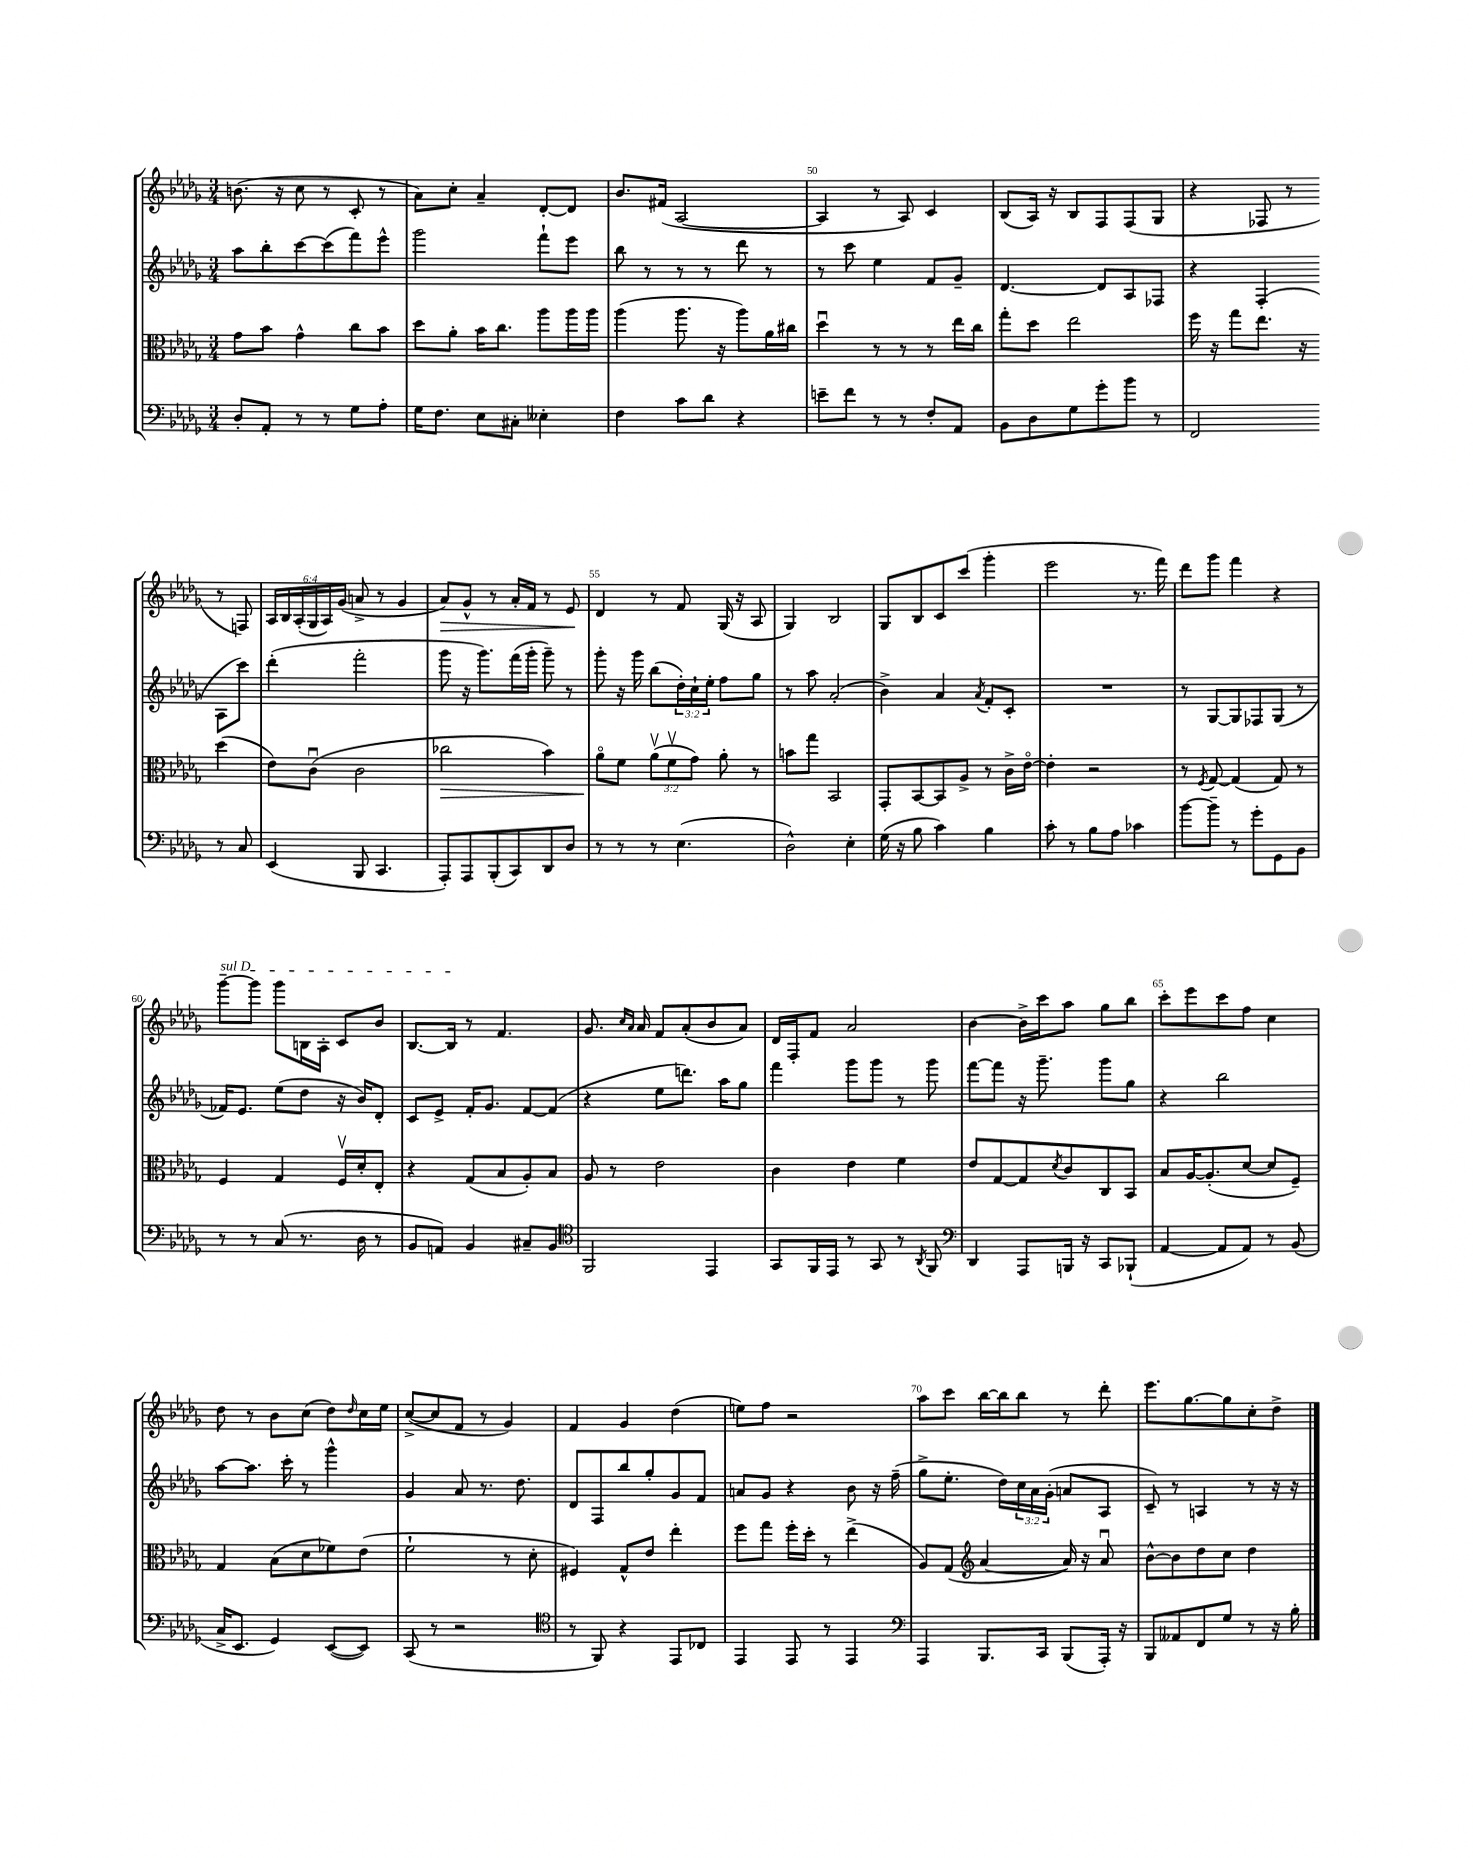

**kern	**kern	**dynam	**kern	**kern	**dynam
*part4	*part3	*part3	*part2	*part1	*part1
*staff4	*staff3	*staff3	*staff2	*staff1	*staff1
*clefF4	*clefC3	*	*clefG2	*clefG2	*
*k[b-e-a-d-g-]	*k[b-e-a-d-g-]	*	*k[b-e-a-d-g-]	*k[b-e-a-d-g-]	*
*M3/4	*M3/4	*	*M3/4	*M3/4	*
=47	=47	=47	=47	=47	=47
8D-'/L	8g-\L	.	8aa-\L	(8.bn\	.
8AA-'/J	8b-\J	.	8bb-'\	.	.
.	.	.	.	16r	.
8r	4g-^^\	.	[8ccc\	8cc\	.
8r	.	.	(8ccc\]	8r	.
8G-\L	8cc\L	.	8fff\)	8c'/	.
8A-'\J	8b-\J	.	8eee-^^\J	8r	.
=48	=48	=48	=48	=48	=48
16G-\KL	8dd-\L	.	2ggg-\	8a-\L)	.
8.F\J	.	.	.	.	.
.	8a-'\J	.	.	8cc'\J	.
8E-\L	16b-\KL	.	.	4a-~/	.
.	8.cc\J	.	.	.	.
8C#X'\J	.	.	.	.	.
4E--X'\	8aa-\L	.	8fff`\L	[8d-'/L	.
.	16aa-\L	.	8eee-\J	8d-/J]	.
.	16aa-\JJ	.	.	.	.
=49	=49	=49	=49	=49	=49
4F\	(4aa-\	.	8bb-\	8.b-/L	.
.	.	.	8r	.	.
.	.	.	.	(16f#X/Jk	.
8c\L	8.aa-\	.	8r	[2A-/	.
8d-\J	.	.	8r	.	.
.	16r	.	.	.	.
4r	8aa-\L)	.	8ddd-\	.	.
.	16a-\L	.	8r	.	.
.	16cc#X\JJ	.	.	.	.
=50	=50	=50	=50	=50	=50
8en~\L	4dd-u\	.	8r	4A-/]	.
8f\J	.	.	8ccc\	.	.
8r	8r	.	4ee-\	8r	.
8r	8r	.	.	8A-/)	.
8F'/L	8r	.	8f/L	4c/	.
8AA-/J	16ee-\LL	.	8g-~/J	.	.
.	16cc\JJ	.	.	.	.
=51	=51	=51	=51	=51	=51
8BB-\L	8gg-'\L	.	[4.d-/	(8B-/L	.
8D-\	8dd-\J	.	.	16A-/Jk)	.
.	.	.	.	16r	.
8G-\	2ee-\	.	.	8B-/L	.
8g-'\	.	.	8d-/L]	8F/	.
8b-\J	.	.	8A-/	(8F/	.
8r	.	.	8F-X/J	8G-/J	.
=52	=52	=52	=52	=52	=52
2FF/	16ff\	.	4r	4r	.
.	16r	.	.	.	.
.	8gg-\L	.	.	.	.
.	8.ee-\J	.	(4F'/	8F-X/	.
.	.	.	.	8r	.
.	16r	.	.	.	.
8r	(4dd-\	.	8A-\L	8r	.
8C/	.	.	8ccc\J)	8Fn/)	.
!!LO:LB:g=z
=53	=53	=53	=53	=53	=53
(4EE-/	8e-\L)	.	(4ddd-'\	24A-/LL	.
.	.	.	.	24B-/	.
.	.	.	.	(24A-'/	.
.	(8cu\J	.	.	24G-/	.
.	.	.	.	24A-/)	.
.	.	.	.	(24g-/JJ	.
8BBB-/	2c\	.	2fff'\	8an^/	.
4.CC/	.	.	.	8r	.
.	.	.	.	4g-/	.
=54	=54	=54	=54	=54	=54
!	!	!LO:HP:b	!	!	!LO:HP:b
8AAA-'/L)	2cc-X\	>	8ggg-\	8a-/L)	>
8AAA-/	.	.	16r	8g-^^/J	.
.	.	.	8.ggg-\L)	.	.
(8BBB-'/	.	.	.	8r	.
8CC/)	.	.	(16fff\L	16a-'/LL	.
.	.	.	16ggg-'\JJ	16f/JJ	.
8DD-/	4b-\)	.	8ggg-~\)	8r	.
8D-/J	.	.	8r	8e-/	.
.	.	.	.	.	]
=55	=55	=55	=55	=55	=55
8r	8a-\L	.	8ggg-'\	4d-/	.
8r	8f\J	]	16r	.	.
.	.	.	16ggg-\	.	.
8r	(12a-v\L	.	(8bb-\L	8r	.
.	12fv\	.	.	.	.
(4.E-\	.	.	24dd-'\L)	8f/	.
.	12g-\J)	.	24cc`\	.	.
.	.	.	24ee-'\JJ	.	.
.	8a-'\	.	8ff\L	(16G-/	.
.	.	.	.	16r	.
.	8r	.	8gg-\J	8A-/	.
=56	=56	=56	=56	=56	=56
2D-^^\)	8bn\L	.	8r	4G-/)	.
.	8gg-\J	.	8aa-\	.	.
.	2BB-/	.	(2a-'/	2B-/	.
4E-'\	.	.	.	.	.
=57	=57	=57	=57	=57	=57
(16G-\	8GG-'/L	.	4b-^\)	8G-/L	.
16r	.	.	.	.	.
8B-\	[8BB-/	.	.	8B-/	.
4c\)	8BB-/]	.	4a-/	8c/	.
.	8A-^/J	.	.	(8ccc/J	.
.	.	.	8qa-/	.	.
4B-\	8r	.	8f'/L	4ggg-'\	.
.	16c^\LL	.	8c'/J	.	.
.	[16e-\JJ	.	.	.	.
=58	=58	=58	=58	=58	=58
8c'\	4e-'\]	.	2.r	2eee-\	.
8r	.	.	.	.	.
8B-\L	2r	.	.	.	.
8A-\J	.	.	.	.	.
4c-X\	.	.	.	8.r	.
.	.	.	.	16fff\)	.
=59	=59	=59	=59	=59	=59
[8b-\L	8r	.	8r	8ddd-\L	.
.	8qF/	.	.	.	.
8b-~\J]	[8G-/	.	[8G-/L	8ggg-\J	.
8r	(4G-/]	.	8G-/]	4fff\	.
8g-'\L	.	.	8F-X/	.	.
8GG-\	8G-/)	.	(8G-/J	4r	.
8BB-\J	8r	.	8r	.	.
!!LO:LB:g=z
=60	=60	=60	=60	=60	=60
!	!	!	!	!LO:TX:a:i:t=sul D	!
8r	4F/	.	16f-X/KL)	[8ggg-~\L	.
.	.	.	8.e-/J	.	.
8r	.	.	.	8ggg-\J]	.
(8C/	4G-/	.	(8ee-\L	8ggg-\L	.
8.r	.	.	8dd-\J	16Bn\L	.
.	.	.	.	16A-'\JJ	.
.	16Fv/LL	.	16r	8c/L	.
16D-\	16d-'/J	.	16b-/KL)	.	.
8r	8E-'/J	.	8d-'/J	8b-/J	.
=61	=61	=61	=61	=61	=61
8BB-/L	4r	.	8c/L	[8.B-/L	.
8AAn/J)	.	.	8e-^/J	.	.
.	.	.	.	16B-/Jk]	.
4BB-/	(8G-/L	.	16f'/KL	8r	.
.	.	.	8.g-/J	.	.
.	8B-/	.	.	4.f/	.
8C#X~/L	8A-'/)	.	[8f/L	.	.
8BB-/J	8B-/J	.	(8f/J]	.	.
=62	=62	=62	=62	=62	=62
*clefC4	*	*	*	*	*
2FF/	8A-/	.	4r	8.g-/	.
.	8r	.	.	.	.
.	.	.	.	16qqcc/LL	.
.	.	.	.	16qqa-/JJ	.
.	.	.	.	16a-/	.
.	2e-\	.	8ee-\L	8f/L	.
.	.	.	8.dddn\J)	(8a-'/	.
4EE-/	.	.	.	8b-/	.
.	.	.	16aa-\KL	.	.
.	.	.	8gg-\J	8a-/J)	.
=63	=63	=63	=63	=63	=63
8GG-/L	4c\	.	4fff\	16d-/LL	.
.	.	.	.	16F'/J	.
16FF/L	.	.	.	8f/J	.
16EE-/JJ	.	.	.	.	.
8r	4e-\	.	8ggg-\L	2a-/	.
8GG-/	.	.	8ggg-\J	.	.
8r	4f\	.	8r	.	.
8qAA-/	.	.	.	.	.
8FF/	.	.	8ggg-\	.	.
=64	=64	=64	=64	=64	=64
*clefF4	*	*	*	*	*
4DD-/	8e-/L	.	[8fff\L	[4b-\	.
.	[8G-/	.	8fff\J]	.	.
8AAA-/L	8G-/]	.	16r	16b-^\LL]	.
.	.	.	8.ggg-~\	16ccc\J	.
.	8qd-/	.	.	.	.
16BBBn/Jk	8c/	.	.	8aa-\J	.
16r	.	.	.	.	.
8CC/L	8C/	.	8ggg-\L	8gg-\L	.
(8BBB-X`/J	8BB-/J	.	8gg-\J	8bb-\J	.
=65	=65	=65	=65	=65	=65
[4AA-/	8B-/L	.	4r	8ccc'\L	.
.	[16A-/K	.	.	8eee-\	.
.	(8.A-'/]	.	.	.	.
8AA-/L]	.	.	2bb-\	8ccc\	.
8AA-/J)	[8d-/J	.	.	8ff\J	.
8r	8d-/L]	.	.	4cc\	.
(8BB-/	8F~/J)	.	.	.	.
!!LO:LB:g=z
=66	=66	=66	=66	=66	=66
16C^/KL	4G-/	.	[8aa-\L	8dd-\	.
8.EE-/J	.	.	.	.	.
.	.	.	8.aa-\J]	8r	.
4GG-/)	(8B-\L	.	.	8b-\L	.
.	.	.	16ccc'\	.	.
.	8d-\	.	8r	(8cc\J	.
([8EE-/L	8f-X\)	.	4ggg-^^\	8dd-\L)	.
.	.	.	.	16qqdd-/	.
8EE-/J])	(8e-\J	.	.	16cc\L	.
.	.	.	.	16ee-\JJ	.
=67	=67	=67	=67	=67	=67
(8CC/	2f`\	.	4g-/	([8cc^/L	.
8r	.	.	.	8cc/]	.
2r	.	.	8a-/	8f/J	.
.	.	.	8.r	8r	.
.	8r	.	.	4g-/)	.
.	.	.	8.dd-\	.	.
.	8d-'\	.	.	.	.
=68	=68	=68	=68	=68	=68
*clefC4	*	*	*	*	*
8r	4F#X/)	.	8d-/L	4f/	.
8FF/)	.	.	8F/	.	.
4r	8G-^^/L	.	8bb-/	4g-/	.
.	8e-/J	.	8gg-'/	.	.
8EE-/L	4ee-'\	.	8g-/	(4dd-\	.
8C-X/J	.	.	8f/J	.	.
=69	=69	=69	=69	=69	=69
4EE-/	8ff\L	.	8an/L	8een\L)	.
.	8gg-\J	.	8g-/J	8ff\J	.
8EE-/	16ff'\LL	.	4r	2r	.
.	16dd-'\JJ	.	.	.	.
8r	8r	.	.	.	.
4EE-/	(4ee-^\	.	8b-\	.	.
.	.	.	16r	.	.
.	.	.	(16ff~\	.	.
=70	=70	=70	=70	=70	=70
*clefF4	*	*	*	*	*
4AAA-/	8A-/L)	.	8gg-^\L	8aa-\L	.
.	(8G-/J	.	8.ee-'\J	8ccc\J	.
*	*clefG2	*	*	*	*
8.BBB-/L	[4a-/	.	.	[16bb-\LL	.
.	.	.	16dd-\LL)	16bb-\J]	.
.	.	.	24cc\	8bb-\J	.
.	.	.	24a-\	.	.
16CC/Jk	.	.	.	.	.
.	.	.	(24g-'\JJ	.	.
(8BBB-/L	16a-/])	.	8an/L	8r	.
.	16r	.	.	.	.
16AAA-'/Jk)	8a-u/	.	8A-/J	8ddd-'\	.
16r	.	.	.	.	.
=71	=71	=71	=71	=71	=71
8BBB-/L	[8b-^^\L	.	8c~/)	8.eee-\L	.
8AA--X/	8b-\]	.	8r	.	.
.	.	.	.	[8.gg-\	.
8FF/	8dd-\	.	4An/	.	.
8G-/J	8cc\J	.	.	8gg-\]	.
8r	4dd-\	.	8r	8cc'\	.
16r	.	.	16r	8dd-^\J	.
16B-'\	.	.	16r	.	.
==	==	==	==	==	==
*-	*-	*-	*-	*-	*-
